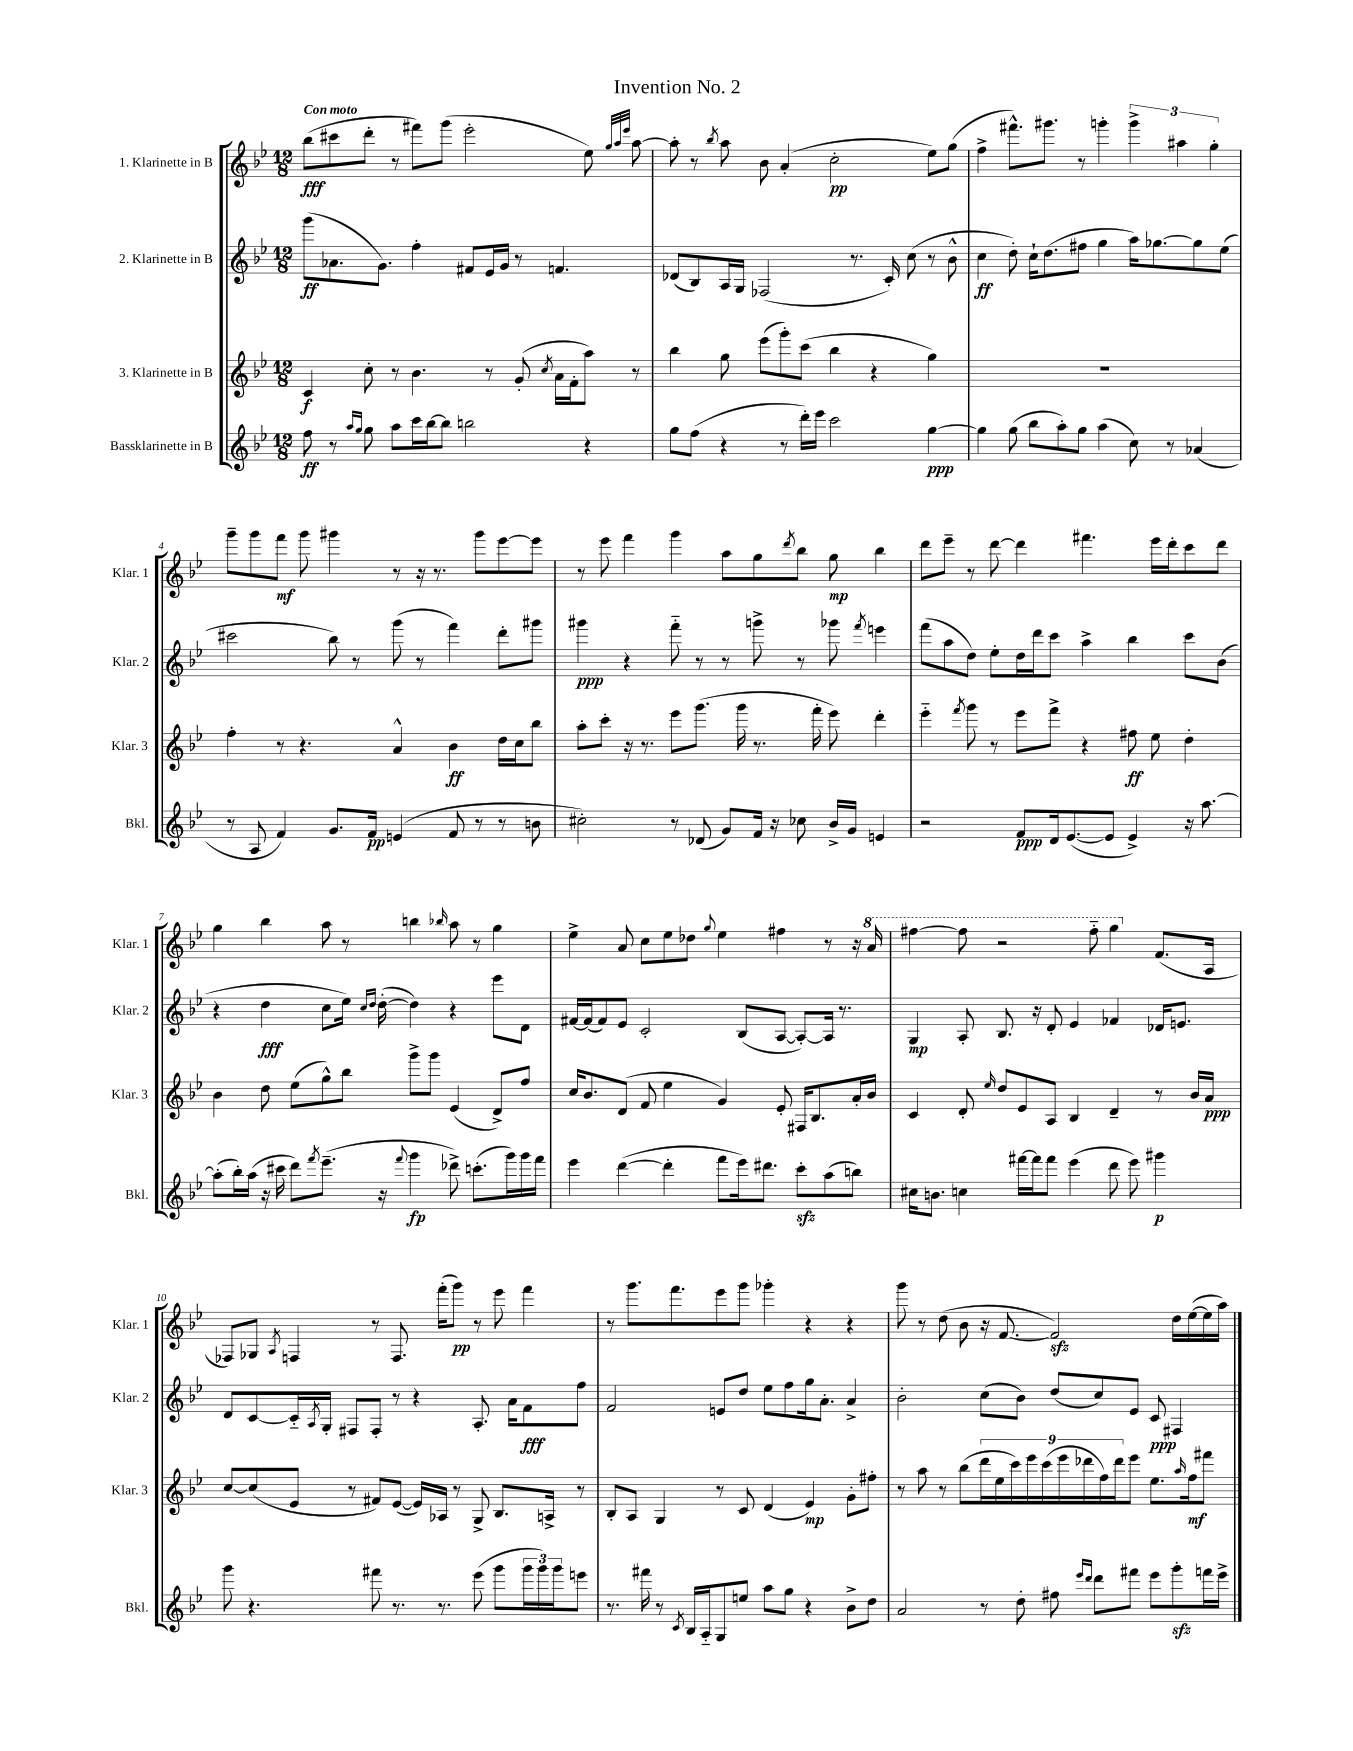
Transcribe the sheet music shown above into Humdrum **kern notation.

**kern	**kern	**kern	**kern
*staff4	*staff3	*staff2	*staff1
*clefG2	*clefG2	*clefG2	*clefG2
*k[b-e-]	*k[b-e-]	*k[b-e-]	*k[b-e-]
*M12/8	*M12/8	*M12/8	*M12/8
8ff\	4c/	(8ggg\L	(8bb-\L
8r	.	8.a-\	8ccc#\
16qqaa/LL	.	.	.
16qqgg/JJ	.	.	.
8gg\	8cc'\	.	8ddd'\J
.	.	8.g\J)	.
8aa\L	8r	.	8r
16ccc\L	4.b-\	4ff'\	8fff#\L)
[16bb-\J	.	.	.
8bb-\]J	.	.	(8ggg\J
2bb\	.	8f#/L	2eee-'\
.	8r	16e-/L	.
.	.	16g/JJ	.
.	(8g'/	8r	.
.	8qcc/	.	.
.	16a\LL	4.f/	.
.	16f'\J	.	.
4r	8aa\J)	.	8ee-\)
.	.	.	32qqgg/LLL
.	.	.	32qqaa/
.	.	.	32qqeee-/JJJ
.	8r	.	[8aa\
=	=	=	=
8gg\L	4bb-\	(8d-/L	8aa'\]
(8ff\J	.	8B-/)	8r
.	.	.	8qbb-/
4r	8gg\	16A/L	8aa\
.	.	16G/JJ	.
.	(8eee-\L	(2F-/	8b-\
8r	8ggg'\)	.	(4a'/
16ddd'\LL)	(8ccc\J	.	.
16eee-\JJ	.	.	.
2ccc\	4bb-\	.	2cc'\
.	.	8.r	.
.	4r	.	.
.	.	16c'/)	.
.	.	(8cc\	.
[4gg\	4gg\)	8r	8ee-\L)
.	.	8b-^^\	(8gg\J
=	=	=	=
4gg\]	1.r	4cc\	4ff^\
(8gg\	.	8dd'\)	8.fff#^^\L)
8bb-\L	.	16cc`\LK	.
.	.	(8.dd\	8.ggg#\J
8aa'\)	.	.	.
8gg\J	.	8ff#\J	8r
(4aa\	.	4gg\	4ggg'\
8cc\)	.	16aa\LK)	6ggg^\
.	.	[8.gg-\	.
8r	.	.	.
.	.	.	6aa#\
(4a-/	.	8gg-\]	.
.	.	.	6gg'\
.	.	(8ee-\J	.
=	=	=	=
8r	4ff'\	2ccc#\	8ggg~\L
8A/	.	.	8ggg\
4f/)	8r	.	8fff\J
.	4.r	.	8ggg\
8.g/L	.	8bb-\)	4ggg#\
.	.	8r	.
16f/Jk	.	.	.
(4e/	4a^^/	(8ggg\	8r
.	.	8r	16r
.	.	.	8.r
8f/	4b-\	4fff\)	.
8r	.	.	8ggg#\L
8r	16dd\LL	8ddd'\L	[8eee-\
.	16cc\J	.	.
8b\	8bb-\J	8ggg#\J	8eee-\]J
=	=	=	=
2cc#'\)	8aa'\L	4ggg#\	8r
.	8ccc'\J	.	8eee-\
.	16r	4r	4fff\
.	8.r	.	.
8r	8eee-\L	8fff'~\	4ggg\
(8d-/	(8.ggg\J	8r	.
8g/L)	.	8r	8aa\L
.	16ggg\	.	.
16f/Jk	8.r	8ggg^\	8gg\
16r	.	.	.
.	.	.	8qddd/
8cc-\	.	8r	8bb-\J
.	16fff'\	.	.
16b-^/LL	8eee-\)	8ggg-\	8gg\
16g/JJ	.	.	.
.	.	8qfff/	.
4e/	4ddd'\	4eee\	4bb-\
=	=	=	=
2r	4eee-'~\	(8fff\L	8ddd\L
.	.	8aa\	8eee-~\J
.	8qfff/	.	.
.	8ggg\	8dd\J)	8r
.	8r	8ee-'\L	[8ddd\
8f/L	8eee-\L	16dd\L	4ddd\]
.	.	16ddd\J	.
16d/k	8fff^\J	8ccc\J	.
([8.e-/	.	.	.
.	4r	4aa^\	4.fff#\
8e-/]J	.	.	.
4e-^/)	8ff#\	4bb-\	.
.	8ee-\	.	16eee-\LL
.	.	.	16ddd'\J
16r	4dd'\	8ccc\L	8ccc\
[8.aa\	.	.	.
.	.	(8b-\J	8ddd\J
=	=	=	=
(8aa'\]L	4b-\	4r	4gg\
16bb-'\L)	.	.	.
(16aa\JJ	.	.	.
16r	8dd\	4dd\	4bb-\
16ccc#\	.	.	.
8ddd\L)	(8ee-\L	.	.
8qfff/	.	.	.
(8.eee-~\J	8gg^^\)	8cc\L	8aa\
.	8bb-\J	16ee-\Jk)	8r
.	.	16qqcc/LL	.
.	.	16qqdd/JJ	.
16r	.	([16dd'\	.
8qqfff/	.	.	.
4ggg\	8ggg^\L	4dd\])	4bb\
.	8ggg\J	.	.
.	.	.	16qqbb-/
8ddd-^\)	(4e-/	4r	8aa\
(8.ccc'\L	.	.	8r
.	8d^/L)	8eee-\L	4gg\
16ggg\L)	.	.	.
16ggg\	8ff/J	8d\J	.
16fff\JJ	.	.	.
=	=	=	=
4eee-\	16cc/LK	[16f#/LL	4ee-^\
.	8.b-/	(16f#/]J	.
.	.	8f#/)	.
([4ddd\	(8d/J	8e-/J	8a/
.	8f/	2c'/	8cc\L
4ddd'\]	4ee-\	.	8ee-\
.	.	.	8dd-\J
.	.	.	8qqgg/
8fff\L	4g/)	.	4ee-\
16eee-\k)	.	(8B-/L	.
8.ddd#\J	.	.	.
.	8e-'/	[8A/J	4ff#\
8ccc'\L	16F#/LK	8A'/_L)	.
.	8.B-/	.	.
(8aa\	.	16A/]Jk	8r
.	.	8.r	.
8bb\J)	16a'/L	.	16r
.	16b-/JJ	.	16aa/
=	=	=	=
16cc#\LK	4c/	4G/	[4fff#\
8.b\J	.	.	.
4cc\	8d'/	8A'/	8fff#\]
.	16qqee-/	.	.
.	8dd/L	8.B-/	2r
[16fff#\LL	8e-/	.	.
16fff#\]J	.	16r	.
8fff#\J	8A/J	8d'/	.
(4eee-\	4B-/	4e-/	.
.	.	.	8fff#'~\
8ddd\	4d~/	4f-/	4ggg\
8eee-\)	.	.	.
4ggg#\	8r	16d-/LK	(8.f/L
.	.	8.e/J	.
.	16b-/LL	.	.
.	16a/JJ	.	16A/Jk
=	=	=	=
8ggg\	[8cc/L	8d/L	8F-/L)
4.r	(8cc/]	[8c/	8G-/J
.	.	.	8qA/
.	8e-/J	16c'~/]L	4F/
.	.	8qA/	.
.	.	16G'/JJ	.
.	8r	8F#/L	.
8fff#\	8f#/L)	8F#'/J	8r
8.r	([8e-/J	8r	8.F/
.	16e-/]LL)	4r	.
8.r	16A-/JJ	.	(16fff'\LK
.	8r	.	8ggg\J)
(8eee-\	8G^/	8.A'/	8r
8ggg\L	8.B-/L	.	8eee-\
.	.	16a\LK	.
24ggg\L	.	8f\	4fff\
24ggg\)	.	.	.
.	16A^/Jk	.	.
24ggg\J	.	.	.
8eee\J	8r	8ff\J	.
=	=	=	=
8.r	8B-'/L	2f/	8r
.	8A/J	.	8.ggg\L
16fff#\	.	.	.
8r	4G/	.	.
.	.	.	8.fff\
8qc/	.	.	.
16B-/LL	.	.	.
16A'~/J	.	.	.
8G/	8r	8e/L	8eee-\
8ee/J	8c/	8dd/J	8ggg\J
8aa\L	(4d/	8ee-\L	4ggg-'\
8gg\J	.	8ff\	.
4r	4e-/)	16gg\k	4r
.	.	8.a'\J	.
8b-^\L	8g'\L	4a^/	4r
8dd\J	8ff#'\J	.	.
=	=	=	=
2a/	8r	2b-'\	8ggg\
.	8aa\	.	8r
.	8r	.	(8dd\
.	(8bb-\L	.	8b-\
8r	18ddd\L	(8cc\L	16r
.	18ee-\	.	.
.	.	.	[8.f/
.	18ccc\)	.	.
8dd'\	.	8b-\J)	.
.	18eee-\	.	.
.	(18ccc\	.	.
8ff#\	.	(8dd/L	2f/])
.	18eee-\	.	.
.	18ddd-\	.	.
16qqeee-/LL	.	.	.
16qqddd/JJ	.	.	.
8ddd\L	.	8cc/)	.
.	18ff\)	.	.
.	18ddd-\J	.	.
8fff#\J	8eee-\J	8e-/J	.
8eee-\L	8.ee-\L	8c/	.
8ggg'\	.	4F#/	16dd\LL
.	16qqaa/	.	.
.	16ff\k	.	([16ee-\
16fff\L	8fff#\J	.	16ee-\]
16eee-^\JJ	.	.	16aa\JJ)
==	==	==	==
*-	*-	*-	*-
